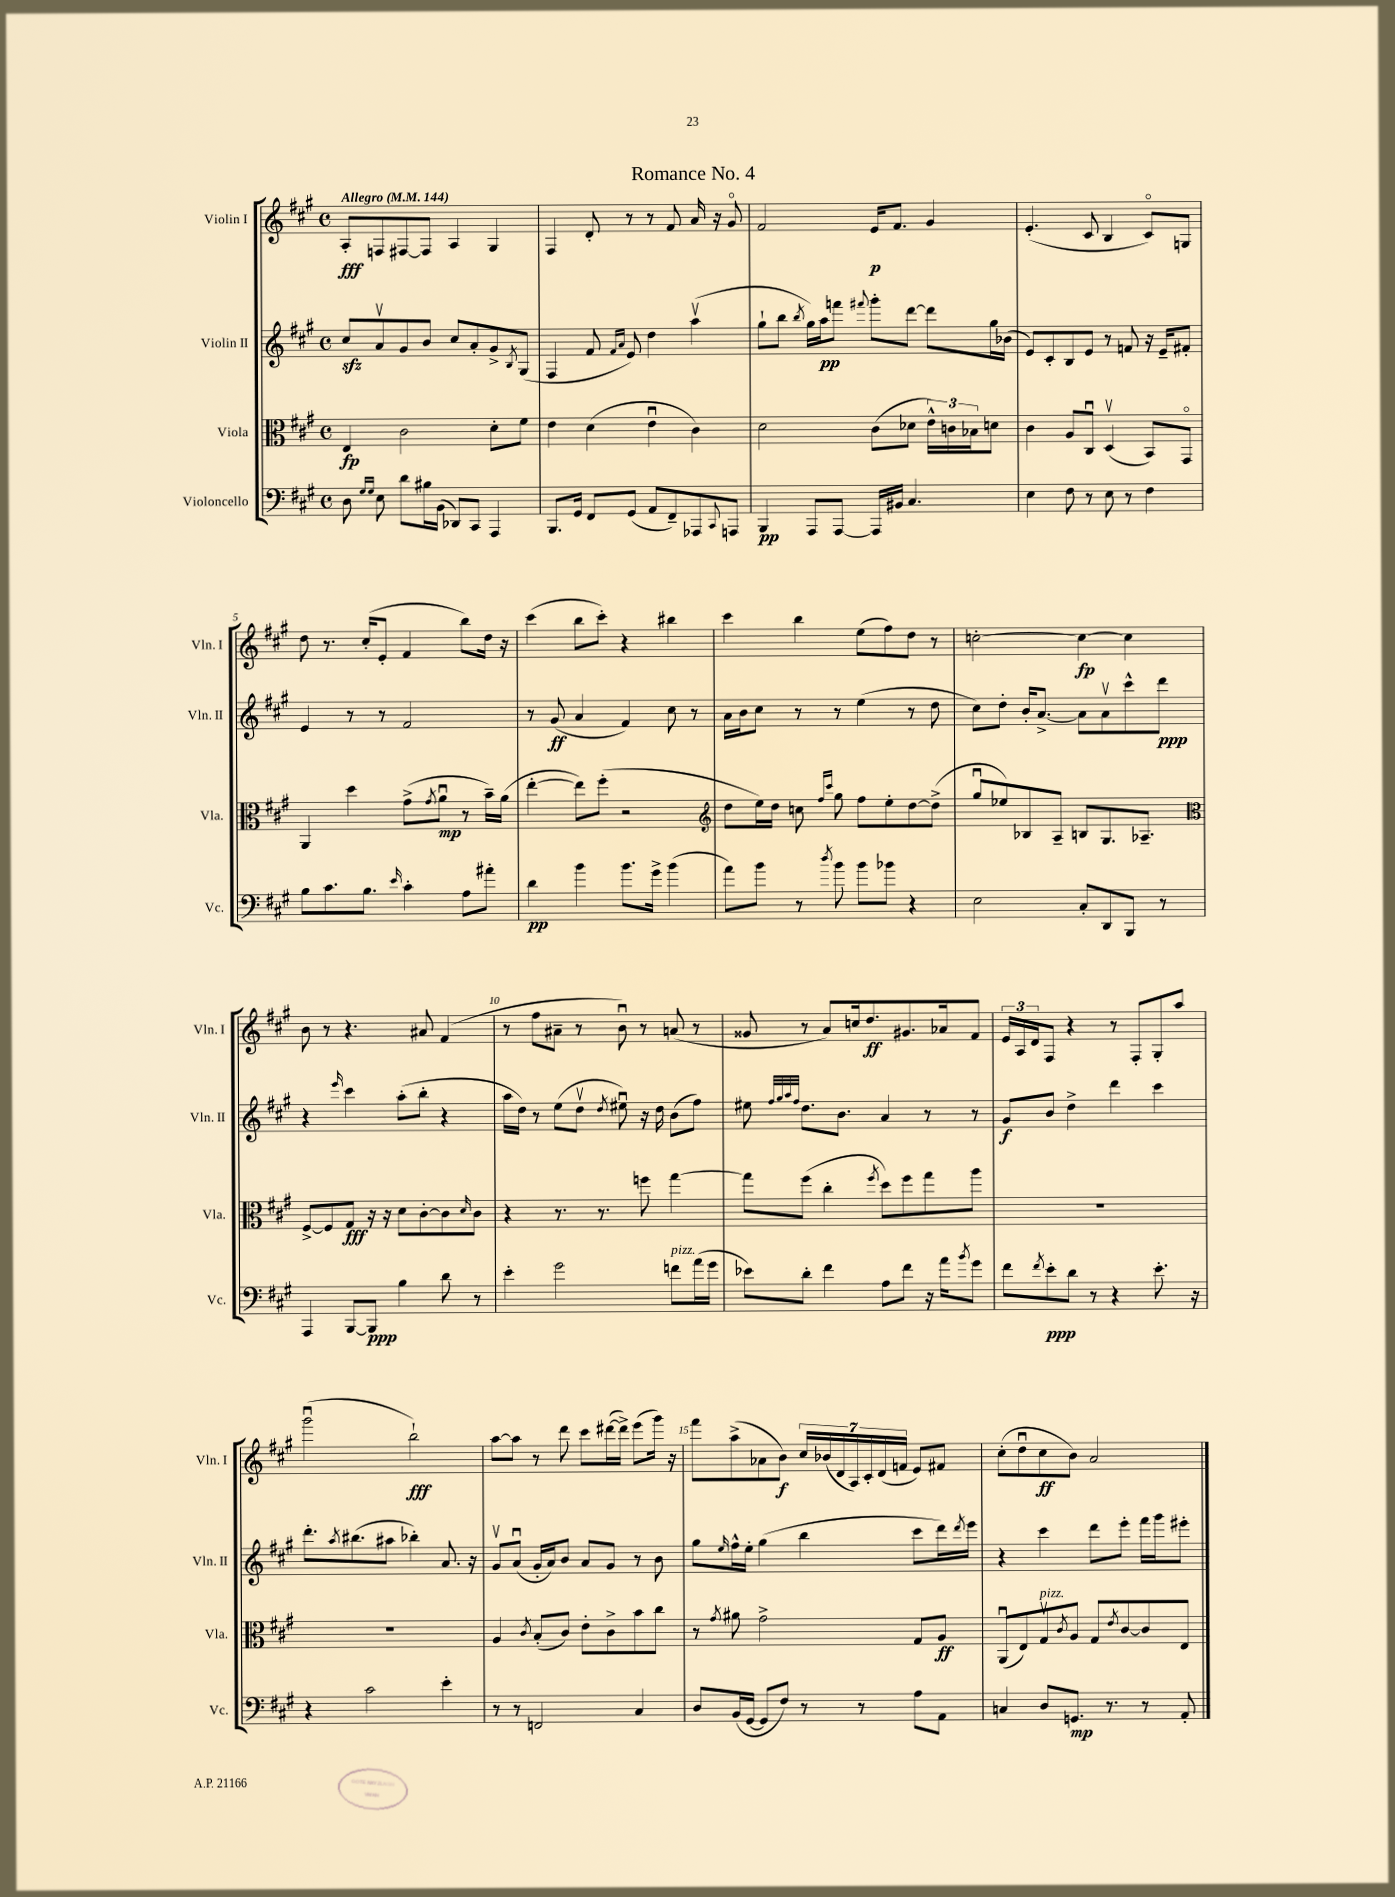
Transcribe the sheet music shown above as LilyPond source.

\header { title = "Romance No. 4" }
<<
\new StaffGroup <<
\new Staff = "s0" \with { instrumentName = "Violin I" shortInstrumentName = "Vln. I" } {
    \clef treble \key a \major \defaultTimeSignature \time 4/4 \tempo "Allegro" 4 = 144
    a8-.\fff f8 fis8~ fis8 a4 gis4 |
    fis4 d'8-. r8 r8 fis'8 a'16 r16 gis'8\flageolet |
    fis'2 e'16\p fis'8. gis'4 |
    e'4.-.( cis'8 b4 cis'8\flageolet) g8 |
    d''8 r8. cis''16-.( e'8-. fis'4 b''8) d''16 r16 |
    cis'''4( b''8 cis'''8-.) r4 bis''4 |
    cis'''4 b''4 e''8( fis''8) d''8 r8 |
    c''2~-. c''4~\fp c''4 |
    b'8 r8 r4. ais'8 fis'4( |
    r8 fis''8 ais'8-- r8 b'8\downbow) r8 a'8( r8 |
    gisis'8 r8 a'8) c''16 d''8.\ff gis'8. aes'16 fis'8 |
    \tuplet 3/2 { e'16 a16 d'16 } fis8 r4 r8 fis8-. gis8-. a''8 |
    gis'''2\downbow( b''2-!\fff) |
    a''8~ a''8 r8 d'''8 cis'''8 dis'''16~( dis'''16->) e'''8( gis'''16) r16 |
    fis'''8 a''8->( aes'8 b'8\f) \tuplet 7/4 { cis''16 bes'16( d'16 a16) cis'16-. d'16( f'16 } e'8) fis'8 |
    cis''8-.( d''8\downbow cis''8\ff b'8) a'2 \bar "|." |
}
\new Staff = "s1" \with { instrumentName = "Violin II" shortInstrumentName = "Vln. II" } {
    \clef treble \key a \major \defaultTimeSignature \time 4/4
    cis''8\sfz a'8\upbow gis'8 b'8 cis''8 a'8-. gis'8-> \acciaccatura { b8 } gis8( |
    fis4 fis'8 \grace { fis'16 a'16 } e'8) d''4 a''4\upbow( |
    gis''8-! b''8 \acciaccatura { b''8 } gis''16) a''16\pp f'''8 \appoggiatura { fis'''8 } gis'''8-. d'''8~ d'''8 gis''16 bes'16( |
    e'8) cis'8-. b8 e'8 r8 f'8 r16 e'16-- fis'8-. |
    e'4 r8 r8 fis'2 |
    r8 gis'8\ff( a'4 fis'4) cis''8 r8 |
    a'16 b'16 cis''8 r8 r8 e''4( r8 d''8 |
    cis''8) d''8-. b'16-. a'8.~-> a'8 a'8\upbow cis'''8-^ d'''8\ppp |
    r4 \grace { e'''16 } cis'''4 a''8-.( b''8-. r4 |
    a''16 d''16) r8 e''8( d''8\upbow \acciaccatura { d''8 } eis''8\downbow) r16 d''16 b'8( fis''8) |
    eis''8 \grace { fis''32 gis''32 a''32 fis''32 } d''8. b'8. a'4 r8 r8 |
    gis'8\f b'8 d''4-> d'''4 cis'''4 |
    d'''8.-. \acciaccatura { a''8 } bis''8.( ais''8 bes''4-.) a'8. r16 |
    gis'8\upbow a'8\downbow( gis'16-. a'16) b'8 a'8 gis'8 r8 b'8 |
    gis''8 \grace { e''16 } fis''16-^ e''16-. gis''4( b''4 cis'''8 d'''16) \acciaccatura { d'''8 } e'''16 |
    r4 cis'''4 d'''8 e'''8-. fis'''16 gis'''16 eis'''8-. \bar "|." |
}
\new Staff = "s2" \with { instrumentName = "Viola" shortInstrumentName = "Vla." } {
    \clef alto \key a \major \defaultTimeSignature \time 4/4
    e4\fp cis'2 d'8-. fis'8 |
    e'4 d'4( e'4\downbow cis'4) |
    d'2 cis'8( des'8 \tuplet 3/2 { e'16-^) c'16 bes16 } d'8 |
    cis'4 a8 cis8\downbow d4\upbow( b,8) gis,8\flageolet |
    a,4 d''4 gis'8->( \acciaccatura { gis'8 } a'8\downbow\mp r8 b'16--) a'16( |
    e''4~-. e''8) fis''8-.( r2 |
    \clef treble d''8 e''16) d''16 c''8 \grace { fis''16 cis'''16 } gis''8 fis''8 e''8-. d''8~ d''8->( |
    gis''8\downbow ees''8) bes8 a8-- b8 gis8. aes8.-- |
    \clef alto fis8~-> fis8 gis8\fff r16 r16 d'8 cis'8~-. cis'8 \grace { d'16 } cis'8 |
    r4 r8. r8. f''8 gis''4~ |
    gis''8 fis''8( cis''4-. \acciaccatura { fis''8 } d''8) fis''8 gis''8 a''8 |
    R1 |
    R1 |
    a4 \acciaccatura { cis'8 } b8-.( cis'8) e'8-. cis'8-> b'8 cis''8 |
    r8 \acciaccatura { gis'8 } ais'8 gis'2-> gis8 a8\ff |
    a,8\downbow( e8) gis8\upbow^\markup { \italic "pizz." } \acciaccatura { cis'8 } a8 gis8 \acciaccatura { e'8 } cis'8~ cis'8 e8 \bar "|." |
}
\new Staff = "s3" \with { instrumentName = "Violoncello" shortInstrumentName = "Vc." } {
    \clef bass \key a \major \defaultTimeSignature \time 4/4
    d8 \grace { gis16 gis16 } e8 d'8 bis16 b,16( des,8) cis,8 a,,4 |
    b,,8. gis,16 fis,8 gis,8( a,8 fis,8--) aes,,8 \appoggiatura { cis,8 } a,,8 |
    b,,4\pp a,,8 a,,8~ a,,16 bis,16 cis4. |
    e4 fis8 r8 e8 r8 fis4 |
    b8 cis'8. b8. \grace { e'16 } cis'4-. a8 ais'8-. |
    d'4\pp b'4 b'8. gis'16-> b'4( |
    a'8) b'8 r8 \acciaccatura { d''8 } b'8 b'8 bes'8 r4 |
    e2 cis8-. d,8 b,,8 r8 |
    a,,4 b,,8~ b,,8\ppp b4 d'8 r8 |
    e'4-. gis'2 f'8^\markup { \italic "pizz." } a'16( gis'16 |
    ees'8) d'8-. fis'4 a8 fis'8 r16 a'16 \acciaccatura { b'8 } gis'8 |
    fis'8 \acciaccatura { fis'8 } e'8-.\ppp d'8 r8 r4 e'8.-. r16 |
    r4 cis'2 e'4-. |
    r8 r8 f,2 cis4 |
    d8 b,16( gis,16~ gis,8 fis8) r8 r8 a8 a,8 |
    c4 d8 g,8.\mp r8. r8 a,8-. \bar "|." |
}
>>
>>
\layout { \context { \Score \override BarNumber.break-visibility = ##(#f #t #t) barNumberVisibility = #(every-nth-bar-number-visible 5) } }
